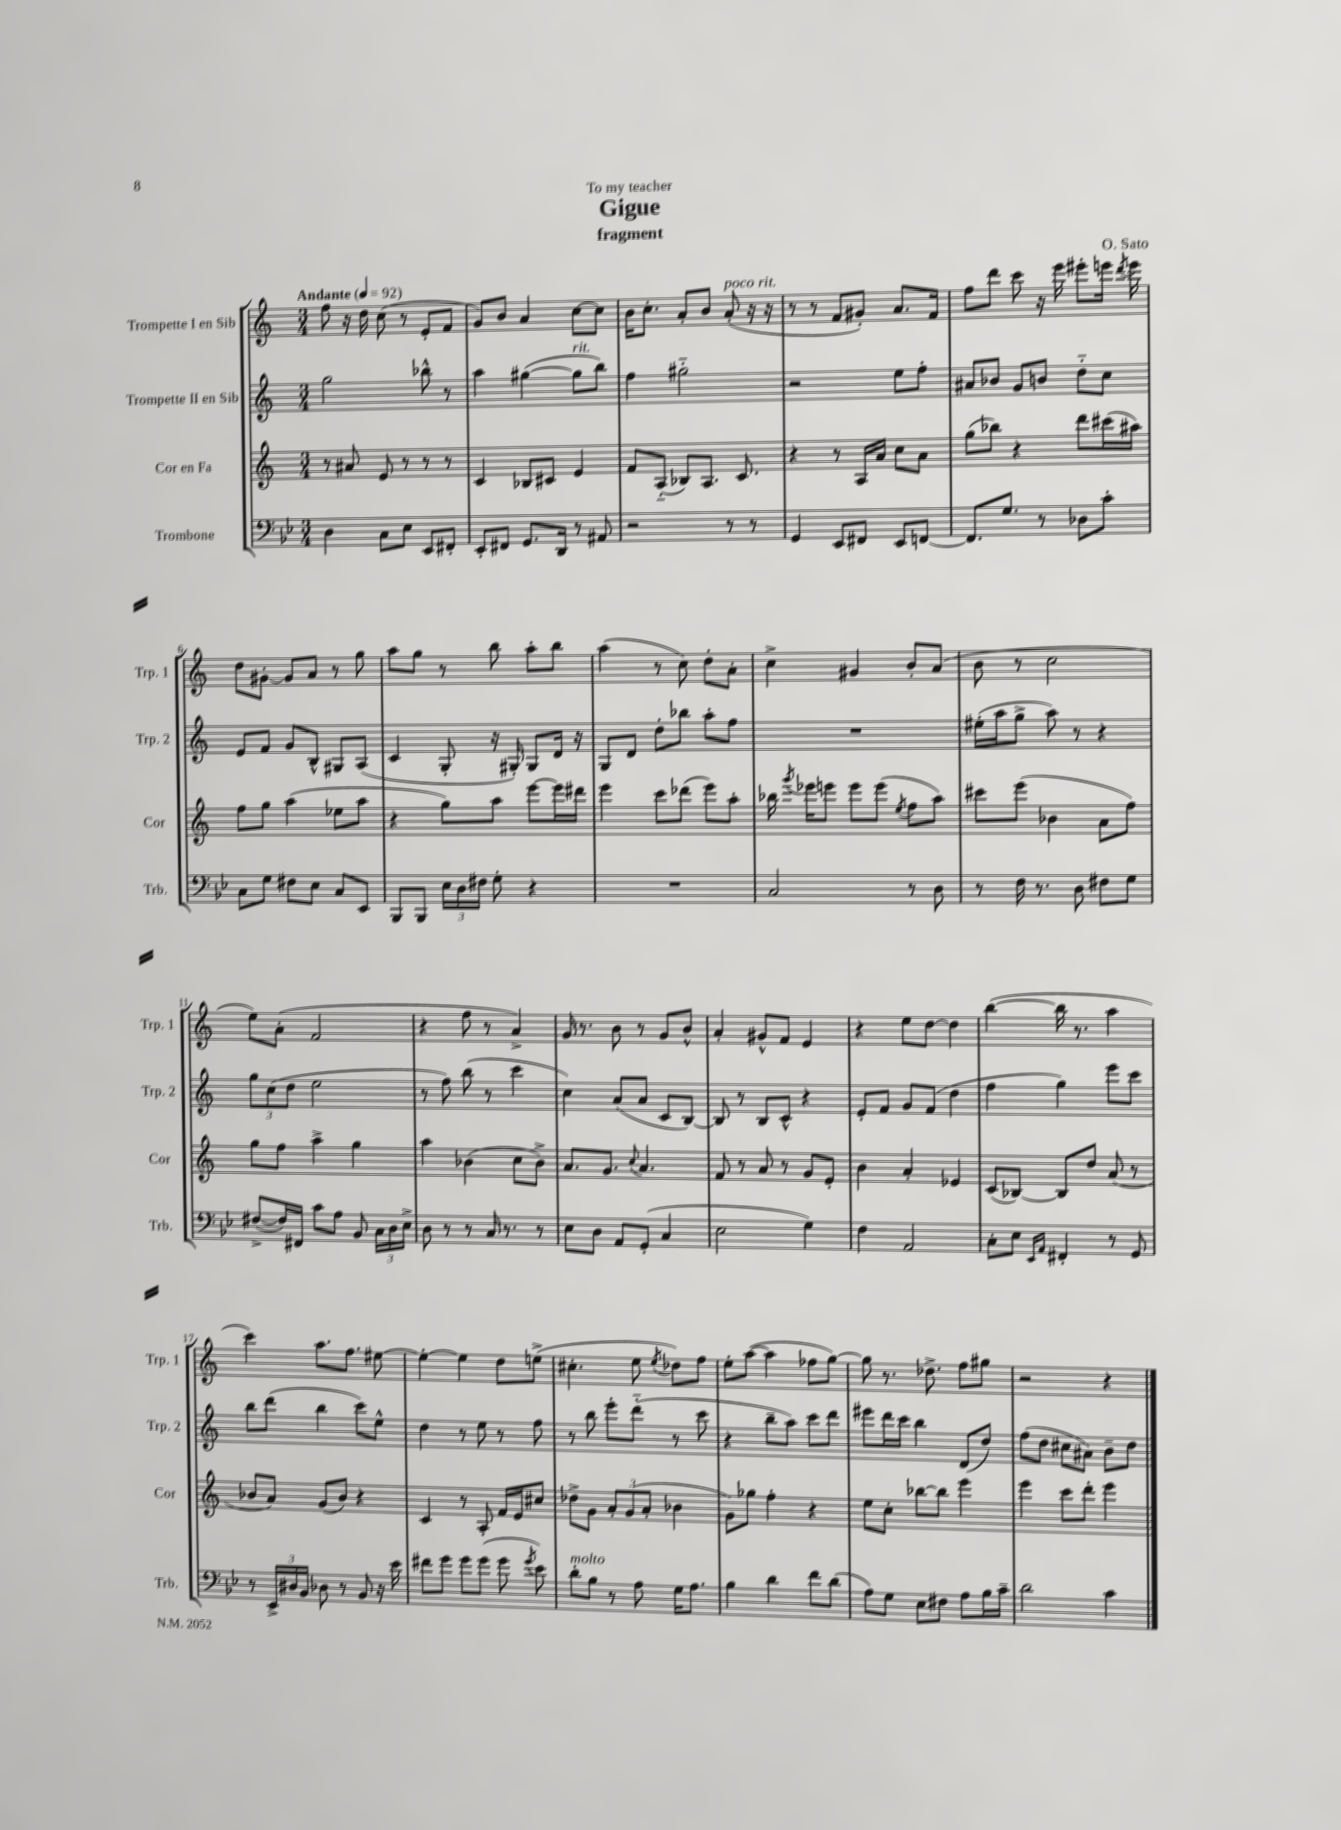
\header { title = "Gigue" composer = "O. Sato" subtitle = "fragment" dedication = "To my teacher" }
<<
\new StaffGroup <<
\new Staff = "s0" \with { instrumentName = "Trompette I en Sib" shortInstrumentName = "Trp. 1" } {
    \clef treble \key c \major \numericTimeSignature \time 3/4 \tempo "Andante" 4 = 92
    \autoBeamOff f''8 r16 d''16 c''8( r8 e'8[-. f'8] |
    g'8[) b'8] a'4 c''8[~ c''8] |
    b'16[ c''8.]-. a'8[-. b'8] a'8-.^\markup { \italic "poco rit." }( r16 r16 |
    r8 r8 f'8[ gis'8]-.) a'8.[ f'16] |
    f''8[ d'''8] c'''8 r16 e'''16 eis'''8[-. e'''16] \acciaccatura { d'''8 } e'''16 |
    d''8[ gis'8]~-. gis'8[ a'8] r8 g''8 |
    a''8[ g''8] r8 b''8 a''8[-. b''8] |
    a''4( r8 c''8) d''8[-. a'8]-. |
    c''4-> gis'4 b'8[-. a'8]( |
    b'8 r8 c''2 |
    e''8[) a'8]-.( f'2 |
    r4 f''8 r8 a'4->) |
    g'16 r8. b'8 r8 g'8[ b'8]-^ |
    a'4-. gis'8[-^ f'8] e'4 |
    r4 e''8[ d''8]~ d''4 |
    b''4~( b''16 r8. a''4 |
    c'''4) a''8.[ f''8.] eis''8~ |
    eis''4~-. eis''4 d''8[ e''8]->( |
    cis''4.-. e''8 \acciaccatura { e''8 } des''8[) f''8] |
    e''8[-. a''8]~( a''4 fes''8[ g''8]~) |
    g''8 r8. des''8.-> f''8[ gis''8] |
    r2 r4 \bar "|." |
}
\new Staff = "s1" \with { instrumentName = "Trompette II en Sib" shortInstrumentName = "Trp. 2" } {
    \clef treble \key c \major \numericTimeSignature \time 3/4
    \autoBeamOff g''2 bes''8-^ r8 |
    a''4 gis''4~( gis''8[^\markup { \italic "rit." } b''8]) |
    f''4 gis''2-_ |
    r2 e''8[ f''8]-. |
    ais'8[ bes'8] g'8[ b'8] d''8[-_ c''8] |
    e'8[ f'8] g'8[ b8]-^ gis8[ a8]( |
    c'4 g8-. r16 gis16-.) gis8[ d'16] r16 |
    g8[ d'8] d''8[-. bes''8] a''8[-. f''8] |
    R2. |
    eis''16[-.( a''16 g''8]-> a''8) r8 r4 |
    \tuplet 3/2 { g''8[ c''8( d''8] } e''2 |
    r8 f''8) b''8( r8 c'''4 |
    c''4) a'8[( a'8] c'8[ b8]~) |
    b8 r8 b8[ c'8]-^ r4 |
    e'8[-. f'8] g'8[ f'8]( d''4 |
    f''4 g''4) e'''8[ c'''8] |
    b''8[ d'''8]( b''4 c'''8[) e''8]-^ |
    d''4 r8 e''8 r8 f''8 |
    r8 b''8 e'''8[-. d'''8]-_( r8 c'''8 |
    r4 b''8[-- a''8]) c'''8[ d'''8] |
    eis'''8[ d'''16 c'''16] b''4 d'8[( d''8]) |
    f''8[( d''8] cis''8[ ais'8]) b'8[-- d''8] \bar "|." |
}
\new Staff = "s2" \with { instrumentName = "Cor en Fa" shortInstrumentName = "Cor" } {
    \clef treble \key c \major \numericTimeSignature \time 3/4
    \autoBeamOff r8 ais'8 e'8 r8 r8 r8 |
    c'4 bes8[ cis'8] e'4 |
    f'8[ a8]-_( bes8[) a8.] c'8. |
    r4 r8 a16[ a'16] c''8[ a'8] |
    g''8[( bes''8]) r4 d'''8[ cis'''16( ais''16]) |
    f''8[ g''8] a''4( ees''8[ a''8] |
    r4 g''8[) a''8] e'''8[~ e'''16 dis'''16] |
    e'''4 c'''8[ des'''8]( e'''8[) a''8]-. |
    bes''16 \acciaccatura { g'''8 } ees'''16[ e'''8] e'''8[ e'''8]( \acciaccatura { e''8 } f''8[ a''8]) |
    cis'''8[ e'''8]( bes'4 a'8[ f''8]) |
    g''8[ f''8] a''4-> g''4 |
    a''4 bes'4( c''8[ bes'8]->) |
    a'8.[ g'8.] \appoggiatura { c''8 } a'4. |
    f'8 r8 a'8 r8 g'8[ e'8]-. |
    b'4 a'4-. ees'4 |
    c'8[( bes8]~) bes8[ d''8] a'8( r8 |
    bes'8[ a'8]) g'8[( bes'8]) r4 |
    c'4 r8 a8-. f'16[ e'16 cis''8] |
    des''8[-> g'8] \tuplet 3/2 { a'8[-. g'8( a'8]-. } bes'4 |
    g'8[) ges''8] f''4-. r4 |
    e''8[ c''8]-. bes''8[~ bes''8] e'''4 |
    e'''4 c'''8[ d'''8]-. e'''4 \bar "|." |
}
\new Staff = "s3" \with { instrumentName = "Trombone" shortInstrumentName = "Trb." } {
    \clef bass \key bes \major \numericTimeSignature \time 3/4
    \autoBeamOff d4 c8[ ees8] ees,8[ fis,8]-. |
    ees,8[-. fis,8] g,8.[ d,16] r8 ais,8 |
    r2 r8 r8 |
    g,4 ees,8[ fis,8] ees,8[ f,8]~ |
    f,8.[ g8.] r8 des8[ c'8]-. |
    c8[ g8] fis8[ ees8] c8[ ees,8] |
    bes,,8[ bes,,8] \tuplet 3/2 { ees16[ d16 fis16] } g8-. r4 |
    R2. |
    c2 r8 d8 |
    r8 f16 r8. d8 fis8[ g8] |
    fis8[~->( fis16) fis,16] c'8[ a8] bes,8 \tuplet 3/2 { c16[ d16 ees16]-> } |
    d8 r8 r8 c16 r8. r8 |
    ees8[ d8] a,8[ g,8]-.( c4 |
    ees2 g4) |
    f4 a,2 |
    c8[-. ees8] \grace { ees,16[ a,16] } fis,4-. r8 g,8 |
    r8 \tuplet 3/2 { ees,16[-> dis16 bes,16] } des8 r8 bes,8 r16 ees'16 |
    fis'8[ g'8] g'8[ g'8]( g'8 \acciaccatura { g'8 } ees'8) |
    d'8[-.^\markup { \italic "molto" } bes8] r8 a8 g16[ a8.] |
    bes4 d'4 f'8[ d'8]( |
    a8[) g8] ees8[ fis8] a8[ bes16 c'16]-- |
    d'2 c'4 \bar "|." |
}
>>
>>
